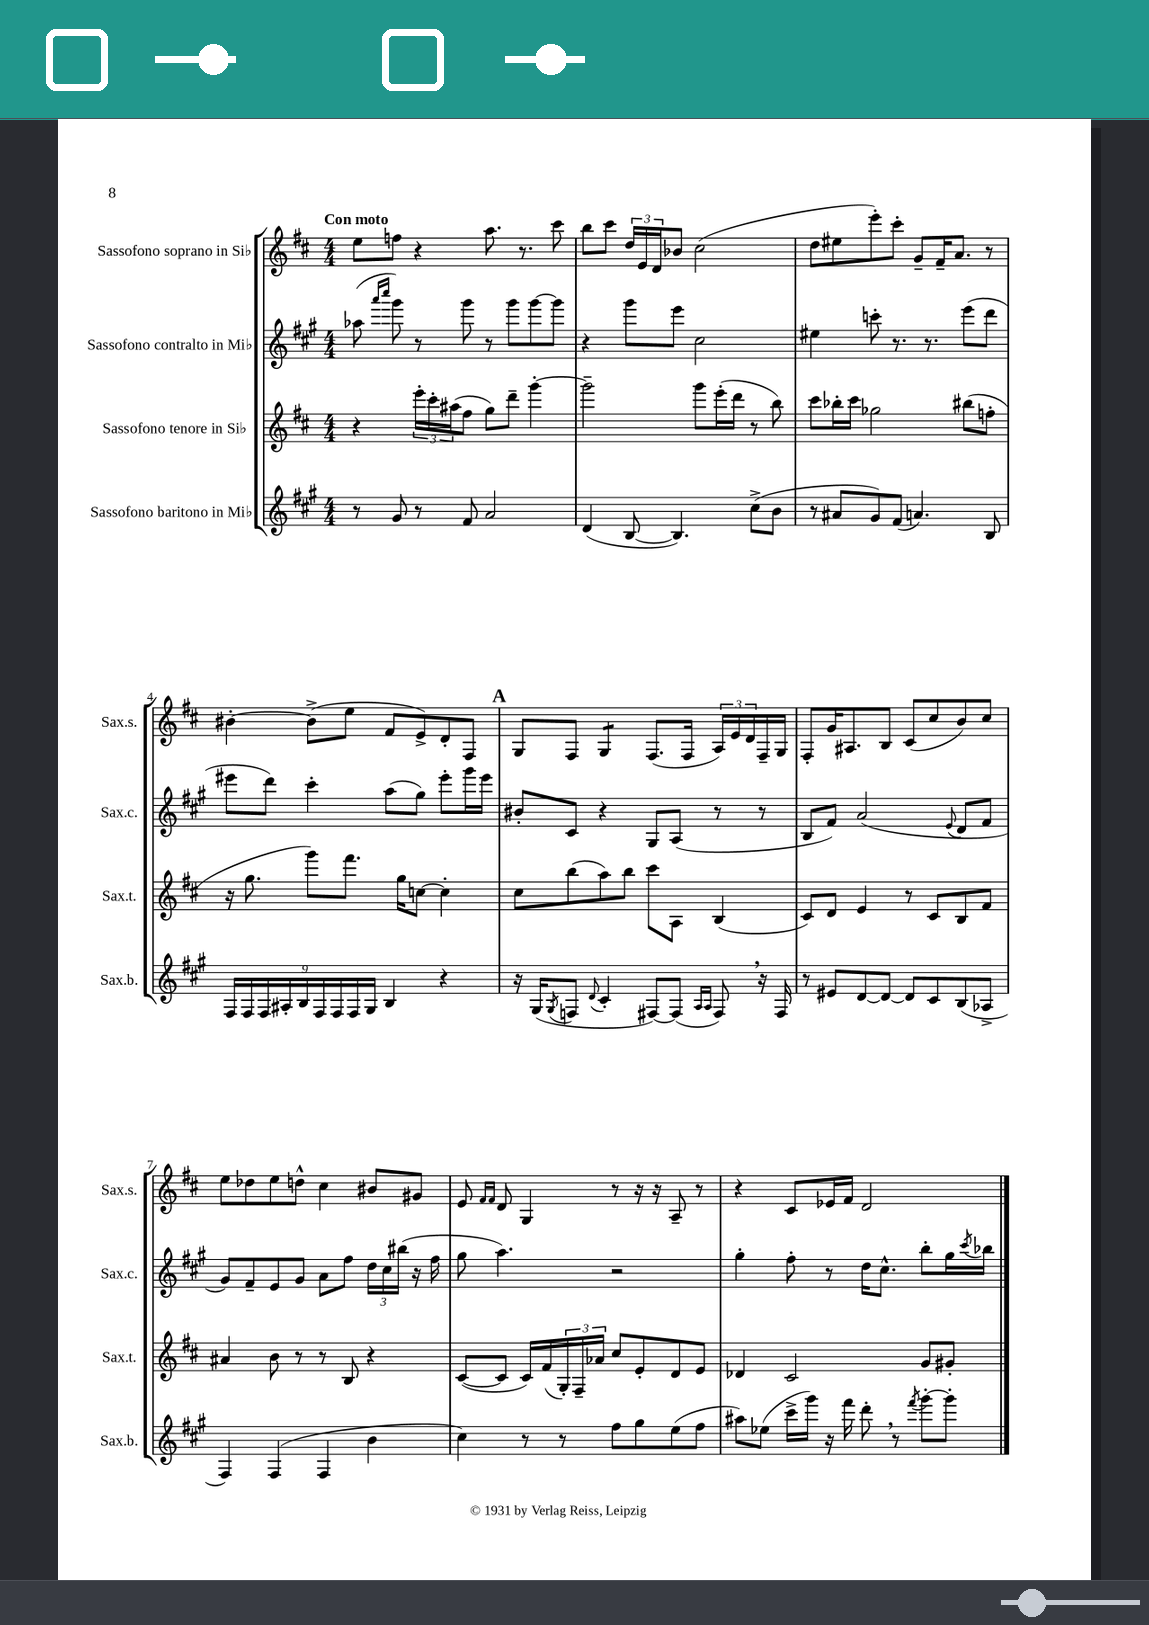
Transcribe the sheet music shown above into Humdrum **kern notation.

**kern	**kern	**kern	**kern
*part4	*part3	*part2	*part1
*staff4	*staff3	*staff2	*staff1
*I"Sassofono baritono in Mi♭	*I"Sassofono tenore in Si♭	*I"Sassofono contralto in Mi♭	*I"Sassofono soprano in Si♭
*I'Sax.b.	*I'Sax.t.	*I'Sax.c.	*I'Sax.s.
*clefG2	*clefG2	*clefG2	*clefG2
*k[f#c#g#]	*k[f#c#]	*k[f#c#g#]	*k[f#c#]
*M4/4	*M4/4	*M4/4	*M4/4
=1	=1	=1	=1
!	!	!	!LO:TX:a:B:t=Con moto
8r	4r	(8aa-X\	8ee\L
.	.	16qqaaa/LL	.
.	.	16qqcccc#/JJ	.
8g#/	.	8ggg#\)	8ffn\J
8r	24eee'\LL	8r	4r
.	24ccc#'\	.	.
.	(24aa#X\J	.	.
8f#/	8ff#\J	8ggg#\	.
2a/	8gg\L)	8r	8.aa\
.	8ddd~\J	8ggg#\L	.
.	.	.	8.r
.	[4ggg'\	[8ggg#\	.
.	.	8ggg#\J]	8ccc#\
=2	=2	=2	=2
(4d/	2ggg~\]	4r	8bb\L
.	.	.	8ccc#\J
[8B/	.	8ggg#\L	24dd/LL
.	.	.	24e/
.	.	.	24d/J
4.B/])	.	8eee\J	8b-X/J
.	8ggg\L	2cc#\	(2cc#\
.	(16eee'\L	.	.
.	16ddd\JJ	.	.
(8cc#^\L	8r	.	.
8b\J	8bb\)	.	.
=3	=3	=3	=3
8r	8ccc#\L	4ee#X\	8dd\L
8a#X/L	16bb-X'\L	.	8ee#X\
.	16ccc#\JJ	.	.
8g#/)	2gg-X\	8cccn'\	8eee'\)
(8f#/J	.	8.r	8ccc#'\J
4.an/)	.	.	8g~/L
.	.	8.r	.
.	.	.	16f#~/K
.	.	.	8.a/J
.	(8bb#X\L	(8eee\L	.
8B/	8ffn'\J	8ddd\J	8r
!!LO:LB:g=z
=4	=4	=4	=4
18F#/LL	16r	8eee#X\L	[4b#X'\
18F#/	.	.	.
.	8.gg\	.	.
18F#/	.	.	.
.	.	8ddd\J)	.
18A#X'/	.	.	.
18B/	.	.	.
.	8ggg\L)	4ccc#'\	(8b#^\L]
18F#/	.	.	.
18F#/	.	.	.
.	8.fff#\J	.	8ee\J
18F#/	.	.	.
18G#/JJ	.	.	.
4B/	.	(8aa\L	8f#/L
.	16gg\KL	.	.
.	[8ccn\J	8gg#\J)	8e^/)
4r	4cc'\]	8eee#'\L	8d'/
.	.	16ggg#\L	8F#/J
.	.	16eee#\JJ	.
!!LO:REH:place=s1:t=A
=5	=5	=5	=5
16r	8cc#\L	8b#X'/L	8G/L
(16G#/KL	.	.	.
8qG#/	.	.	.
8Fn/J	(8bb\	8c#/J	8F#/J
8qqd/	.	.	.
*	*	*	*tremolo
4c#'/	8aa\)	4r	8G/L
.	8bb\J	.	8G/J
*	*	*	*Xtremolo
[8F#X/L)	8ccc#\L	8G#/L	(8.F#/L
(8F#/J]	8A\J	(8A/J	.
.	.	.	16F#/Jk
16qqA/LL	.	.	.
16qqA/JJ	.	.	.
8F#,/)	(4B/	8r	24A/LL)
.	.	.	24e/
.	.	.	24d/
16r	.	8r	16F#~/
16F#/	.	.	16G/JJ
=6	=6	=6	=6
8r	8c#/L)	8B/L	8F#'/L
8e#X/L	8d/J	8f#/J)	16g/K
.	.	.	8.A#X/
[8d/	4e/	(2a/	.
8d/J_	.	.	8B/J
8d/L]	8r	.	(8c#/L
8c#/	8c#/L	.	8cc#/
.	.	8qqe/	.
(8B/	8B/	8d/L	8b/)
8A-X^/J	8f#/J	8f#/J	8cc#/J
!!LO:LB:g=z
=7	=7	=7	=7
4F#/)	4a#X/	8g#/L)	8ee\L
.	.	8f#~/	8dd-X\
(4F#/	8b\	8e/	8ee\
.	8r	8g#/J	8ddn^^\J
4F#/	8r	8a\L	4cc#\
.	8B/	8ff#\J	.
4b\	4r	24dd\LL	8b#X/L
.	.	24cc#\	.
.	.	(24bb#X\JJ	.
.	.	16r	8g#X/J
.	.	16ff#\	.
=8	=8	=8	=8
4cc#\)	([8c#/L	8gg#\	8e/
.	.	.	16qqf#/LL
.	.	.	16qqf#/JJ
.	8c#/J]	4.aa\)	8d/
8r	16c#/LL)	.	4G/
.	(16f#/	.	.
8r	24G'/)	.	.
.	24F#~/	.	.
.	24a-X/JJ	.	.
8ff#\L	8cc#/L	2r	8r
8gg#\	8e'/	.	16r
.	.	.	16r
(8ee\	8d/	.	8A~/
8ff#\J	8e/J	.	8r
=9	=9	=9	=9
8aa#X\L)	4d-X/	4gg#'\	4r
(8ee-X\J	.	.	.
16ccc#^\LL	2c#/	8ff#'\	8c#/L
16ggg#\JJ)	.	.	.
16r	.	8r	16e-X/L
16fff#\	.	.	16f#/JJ
8ddd',\	.	16dd\KL	2d/
.	.	8.cc#^^\J	.
8r	.	.	.
8qfff#/	.	.	.
[8ggg#'\L	8g/L	8bb'\L	.
8ggg#'\J]	8g#X'/J	16gg#\L	.
.	.	8qccc#/	.
.	.	16bb-X\JJ	.
==	==	==	==
*-	*-	*-	*-
